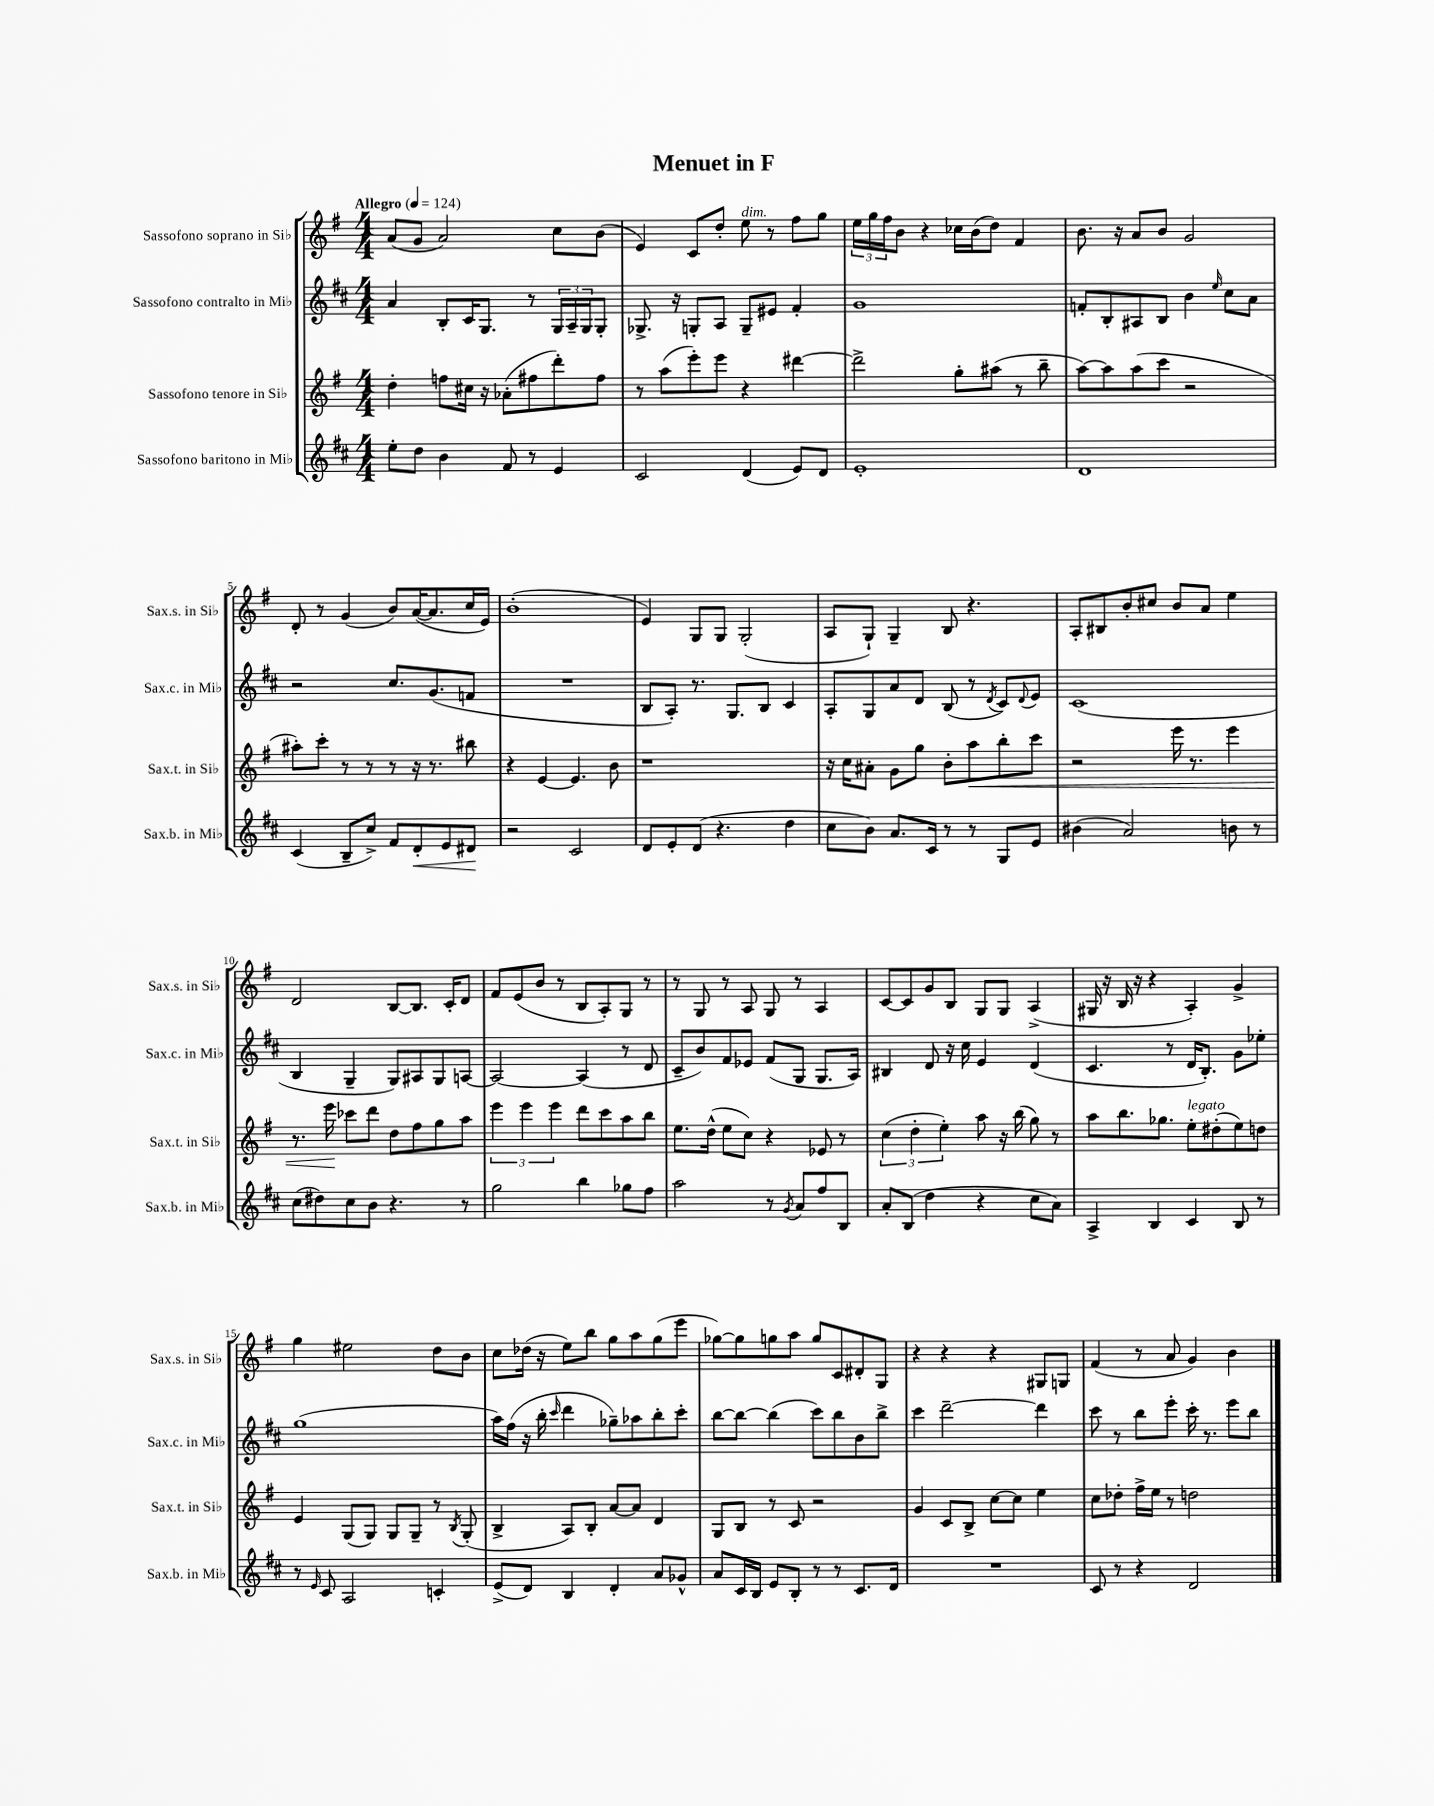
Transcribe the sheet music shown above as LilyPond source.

\header { title = "Menuet in F" }
<<
\new StaffGroup <<
\new Staff = "s0" \with { instrumentName = "Sassofono soprano in Sib" shortInstrumentName = "Sax.s. in Sib" } {
    \clef treble \key g \major \numericTimeSignature \time 4/4 \tempo "Allegro" 4 = 124
    a'8( g'8 a'2) c''8 b'8( |
    e'4) c'8 d''8-. e''8^\markup { \italic "dim." } r8 fis''8 g''8 |
    \tuplet 3/2 { e''16 g''16 fis''16 } b'8 r4 ces''16 b'16( d''8) fis'4 |
    b'8. r16 a'8 b'8 g'2 |
    d'8-. r8 g'4( b'8) a'16~( a'8. c''16 e'16) |
    b'1-.( |
    e'4) g8 g8 g2-.( |
    a8 g8-!) g4-- b8 r4. |
    a8-. bis8 b'8-. cis''8 b'8 a'8 e''4 |
    d'2 b8~ b8. c'16-. d'8 |
    fis'8 e'8( b'8 r8 b8 a8-.) g8 r8 |
    r8 g8 r8 a8 g8 r8 a4 |
    c'8~ c'8 g'8 b8 g8 g8 a4->( |
    gis16 r16 b16 r16 r4 a4-.) g'4-> |
    g''4 eis''2 d''8 b'8 |
    c''8 des''16( r16 e''8) b''8 g''8 a''8 g''8( e'''8 |
    ges''8~) ges''8 g''8 a''8 g''8 c'8 dis'8-. g8 |
    r4 r4 r4 gis8 g8 |
    fis'4( r8 a'8 g'4) b'4 \bar "|." |
}
\new Staff = "s1" \with { instrumentName = "Sassofono contralto in Mib" shortInstrumentName = "Sax.c. in Mib" } {
    \clef treble \key d \major \numericTimeSignature \time 4/4
    a'4 b8-. cis'16 g8. r8 \tuplet 3/2 { g16 a16-- g16 } g8-. |
    ges8.-> r16 g8-. a8 g8-- eis'8 fis'4-. |
    g'1 |
    f'8-. b8-. ais8 b8 b'4 \grace { e''16 } cis''8 a'8 |
    r2 cis''8. g'8.( f'8 |
    R1 |
    b8 a8-.) r8. g8. b8 cis'4 |
    a8-. g8 a'8 d'8 b8( r8 \acciaccatura { d'8 } cis'8) \appoggiatura { d'8 } e'8 |
    cis'1( |
    b4 g4-- g8) ais8 g8 a8~ |
    a2~ a4( r8 d'8 |
    cis'8-- b'8) fis'8 ees'8 fis'8( g8 g8. a16) |
    bis4 d'8 r16 cis''16 e'4 d'4( |
    cis'4. r8 d'16 b8.-.) g'8 ees''8-. |
    g''1( |
    a''16) fis''16( r16 b''16-. \grace { cis'''16 } d'''4 ges''8--) aes''8 b''8-. cis'''8-. |
    b''8~ b''8~ b''4( cis'''8) b''8 b'8 b''8-> |
    cis'''4 d'''2~-- d'''4 |
    cis'''8 r8 b''8 e'''8-. cis'''16-. r8. e'''8 b''8 \bar "|." |
}
\new Staff = "s2" \with { instrumentName = "Sassofono tenore in Sib" shortInstrumentName = "Sax.t. in Sib" } {
    \clef treble \key g \major \numericTimeSignature \time 4/4
    d''4-. f''8 cis''16 r16 aes'8-.( fis''8 d'''8-.) fis''8 |
    r8 a''8( e'''8-.) e'''8 r4 dis'''4~ |
    dis'''2-> g''8-. ais''8( r8 b''8-- |
    a''8~) a''8 a''8( c'''8 r2 |
    ais''8-.) c'''8-. r8 r8 r8 r16 r8. bis''8 |
    r4 e'4~ e'4. b'8 |
    r1 |
    r16 c''16 ais'8-. g'8 g''8 b'8-. a''8\< b''8-. c'''8 |
    r2 e'''16 r8. e'''4 |
    r8. e'''16\! ces'''8 d'''8 d''8 fis''8 g''8 a''8 |
    \tuplet 3/2 { e'''4 e'''4 e'''4 } d'''8 c'''8 a''8 b''8 |
    e''8. d''16-^( e''8 c''8) r4 ees'8 r8 |
    \tuplet 3/2 { c''4( d''4-. e''4-.) } a''8 r16 b''16( g''8) r8 |
    a''8 b''8. ges''8. e''8-.^\markup { \italic "legato" } dis''8-.( e''8) d''8 |
    e'4 g8( g8) g8 g8-- r8 \acciaccatura { b8 } g8-.( |
    b4-> a8) b8-. a'8~ a'8 d'4 |
    g8 b8 r8 c'8 r2 |
    g'4 c'8 b8-> c''8~ c''8 e''4 |
    c''8 des''8-. fis''16-> e''16 r8 d''2 \bar "|." |
}
\new Staff = "s3" \with { instrumentName = "Sassofono baritono in Mib" shortInstrumentName = "Sax.b. in Mib" } {
    \clef treble \key d \major \numericTimeSignature \time 4/4
    e''8-. d''8 b'4 fis'8 r8 e'4 |
    cis'2 d'4( e'8) d'8 |
    e'1-. |
    d'1 |
    cis'4( b8-- cis''8->) fis'8 d'8-.\< e'8 dis'8\! |
    r2 cis'2 |
    d'8 e'8-. d'8( r4. d''4 |
    cis''8 b'8) a'8. cis'16 r8 r8 g8 e'8 |
    bis'4( a'2) b'8 r8 |
    cis''8( dis''8) cis''8 b'8 r4. r8 |
    g''2 b''4 ges''8 fis''8 |
    a''2 r8 \acciaccatura { g'8 } a'8 fis''8 b8 |
    a'8-. b8( d''4 r4 cis''8 a'8) |
    a4-> b4 cis'4 b8 r8 |
    r8 \grace { e'16 } cis'8 a2 c'4-. |
    e'8->( d'8) b4 d'4-. a'8 ges'8-^ |
    a'8 cis'16 b16 e'8 b8-. r8 r8 cis'8. d'16 |
    R1 |
    cis'8 r8 r4 d'2 \bar "|." |
}
>>
>>
